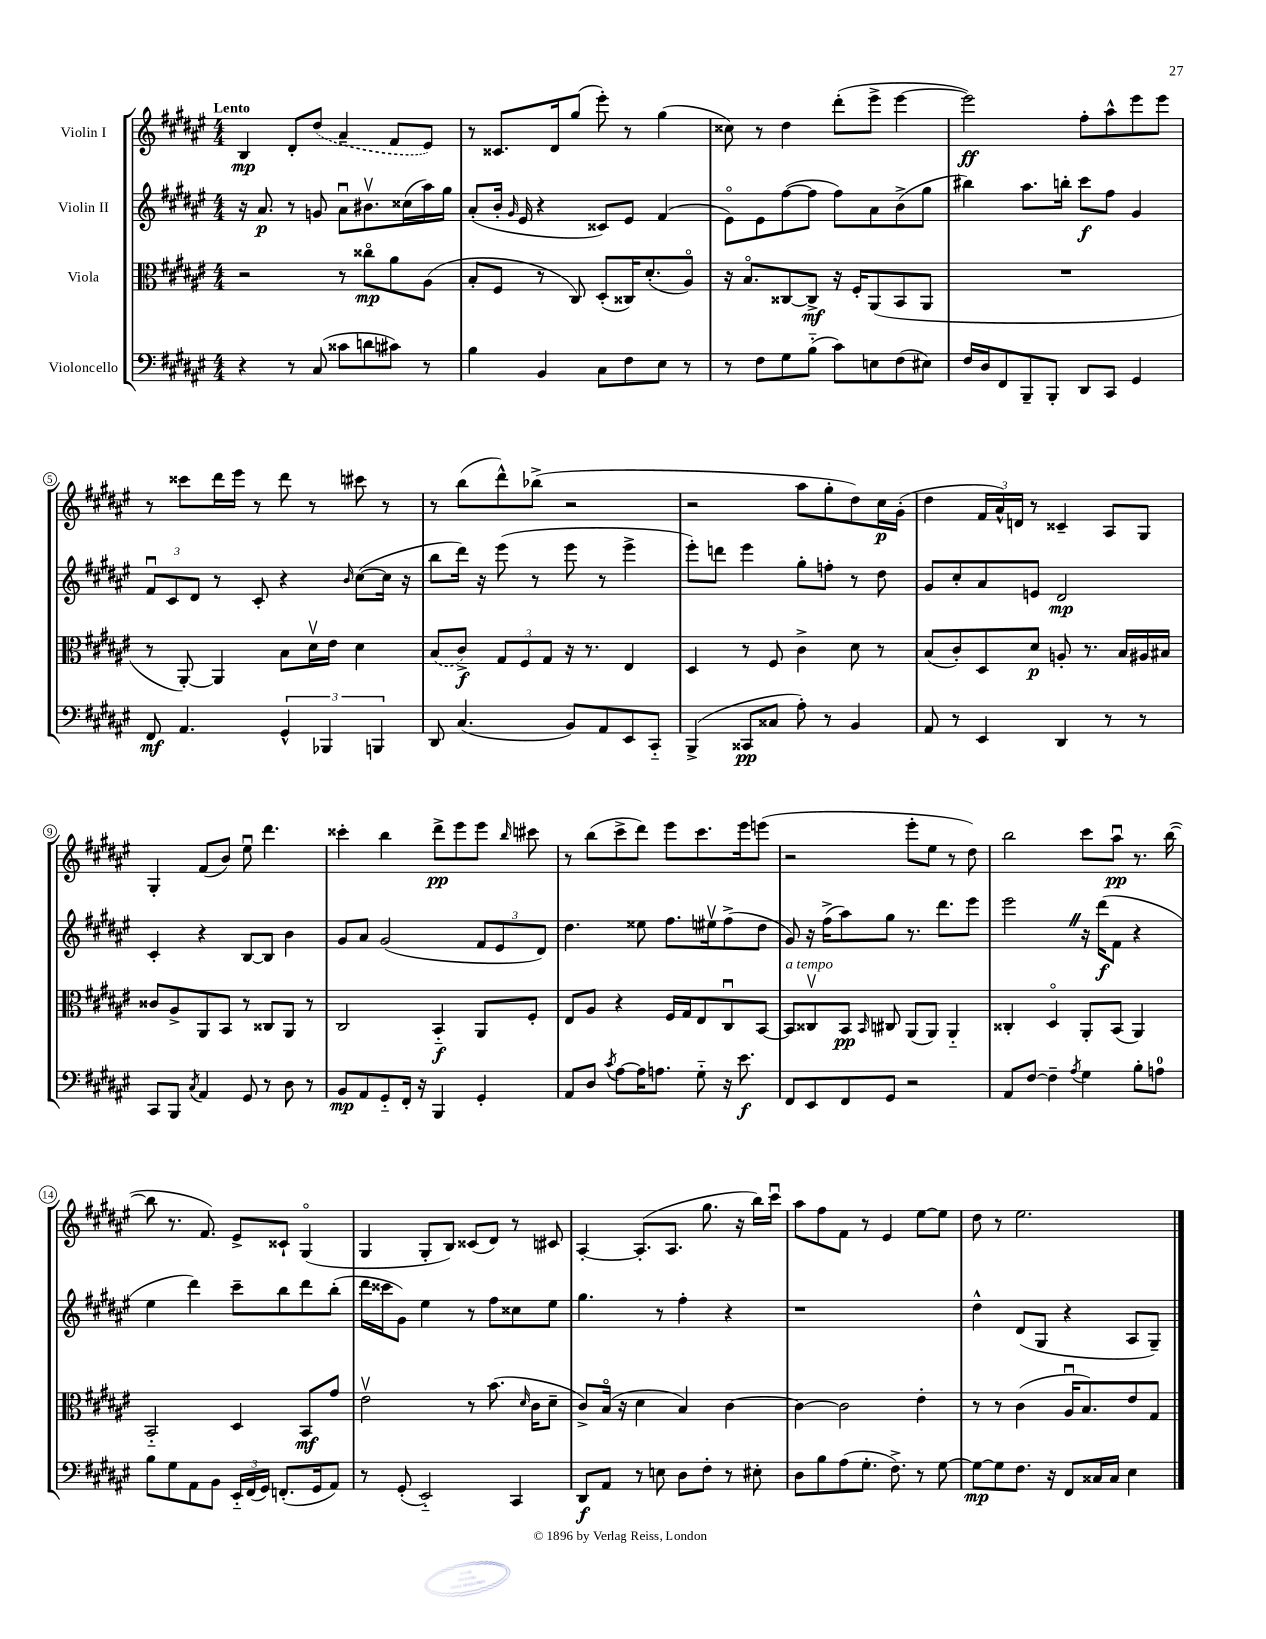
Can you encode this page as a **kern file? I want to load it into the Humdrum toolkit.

**kern	**kern	**kern	**kern
*staff4	*staff3	*staff2	*staff1
*clefF4	*clefC3	*clefG2	*clefG2
*k[f#c#g#d#a#e#]	*k[f#c#g#d#a#e#]	*k[f#c#g#d#a#e#]	*k[f#c#g#d#a#e#]
*M4/4	*M4/4	*M4/4	*M4/4
4r	2r	16r	4B
.	.	8.a#	.
8r	.	8r	8d#'
(8C#	.	8g	(8dd#
8c##	8r	8a#u	4a#~
8d	8cc##o	8.b#v	.
8c#)	8a#	.	8f#
.	.	(16cc##	.
8r	(8A#	16aa#)	8e#)
.	.	16gg#	.
=	=	=	=
4B	8B'	(8a#'	8r
.	8F#	16b'	8.c##
.	.	16qqg#	.
.	.	16e#	.
4BB	8r	4r	.
.	.	.	16d#
.	8C#)	.	(8gg#
8C#	(8D#'	8c##)	8eee#')
8F#	16C##)	8e#	8r
.	(8.d#'	.	.
8E#	.	(4f#	(4gg#
8r	8A#o)	.	.
=	=	=	=
8r	16r	8e#o)	8cc##)
.	8.Bo	.	.
8F#	.	8e#	8r
8G#	[8C##	([8ff#	4dd#
(8B'~	8C##^]	8ff#]	.
8c#)	16r	8ff#)	(8ddd#'
.	16F#'	.	.
8E	(8AA#	8a#	8eee#^
(8F#	8BB	(8b^	[4eee#
8E#)	8AA#	8gg#	.
=	=	=	=
16F#	1r	4bb#)	2eee#])
16D#	.	.	.
8FF#	.	.	.
8BBB~	.	8.aa#	.
8BBB'	.	.	.
.	.	16bb'	.
8DD#	.	8ccc#	8ff#'
8CC#	.	8ff#	8aa#^^
4GG#	.	4g#	8eee#
.	.	.	8eee#
=	=	=	=
8FF#	8r	12f#u	8r
.	.	12c#	.
4.AA#	[8AA#')	.	8ccc##
.	.	12d#	.
.	4AA#]	8r	16ddd#
.	.	.	16eee#
.	.	8c#'	8r
6GG#^^	8B	4r	8ddd#
.	16d#v	.	8r
6BBB-	.	.	.
.	16e#	.	.
.	.	16qqb	.
.	4d#	([8cc#	8ccc#
6BBB	.	.	.
.	.	16cc#]	8r
.	.	16r	.
=	=	=	=
8DD#	(8B	8bb	8r
(4.C#	8c#^)	16ddd#)	(8bb
.	.	16r	.
.	12G#	(8eee#	8ddd#^^)
.	12F#	.	.
.	.	8r	(8bb-^
.	12G#	.	.
8BB)	16r	8eee#	2r
.	8.r	.	.
8AA#	.	8r	.
8EE#	4E#	4eee#^	.
8CC#'~	.	.	.
=	=	=	=
(4BBB^	4D#	8eee#')	2r
.	.	8ddd	.
8CC##	8r	4eee#	.
8C##	8F#	.	.
8A#')	4c#^	8gg#'	8aa#
8r	.	8ff'	8gg#'
4BB	8d#	8r	8dd#)
.	8r	8dd#	16cc#
.	.	.	(16g#'
=	=	=	=
8AA#	(8B	8g#	4dd#
8r	8c#')	8cc#'	.
4EE#	8D#	8a#	24f#
.	.	.	24a#^^)
.	.	.	24d
.	8d#	8e	8r
4DD#	8A'	2d#	4c##~
.	8.r	.	.
8r	.	.	8A#
.	16B	.	.
8r	16A#	.	8G#
.	16B#	.	.
=	=	=	=
8CC#	8c##	4c#'	4G#'
8BBB	8A#^	.	.
8qC#	.	.	.
4AA#	8AA#	4r	(8f#
.	8BB	.	8b)
8GG#	8r	[8B	8ee#u
8r	8C##	8B]	4.ddd#
8D#	8AA#	4b	.
8r	8r	.	.
=	=	=	=
8BB	2C#	8g#	4ccc##'
8AA#	.	8a#	.
8GG#'~	.	(2g#	4bb
16FF#'	.	.	.
16r	.	.	.
4BBB	4BB'~	.	8ddd#^
.	.	.	8eee#
4GG#'	8AA#	12f#	8eee#
.	.	12e#	.
.	.	.	16qqbb
.	8F#'	.	8ccc#
.	.	12d#)	.
=	=	=	=
8AA#	8E#	4.dd#	8r
8D#	8A#	.	(8bb
8qc#	.	.	.
[8A#	4r	.	8ccc#^
16A#]	.	8ee##	8ddd#)
8.A	.	.	.
.	16F#	8.ff#	8eee#
.	16G#	.	.
8G#'~	8E#	.	8.ccc#
.	.	16ee#v	.
16r	8C#u	(8ff#^	.
8.e#	.	.	16eee#
.	[8BB	8dd#	(8eee
=	=	=	=
8FF#	8BB]	8g#)	2r
8EE#	8C##v	16r	.
.	.	(16ff#^	.
8FF#	8BB	8aa#)	.
.	16qqBB	.	.
8GG#	8C#	8gg#	.
2r	(8AA#	8.r	8eee#'
.	8AA#)	.	8ee#
.	.	8.ddd#	.
.	4AA#'~	.	8r
.	.	8eee#	8dd#)
=	=	=	=
8AA#	4C##'	2eee#	2bb
[8F#	.	.	.
4F#~]	4D#o	.	.
8qA#	.	.	.
4G#	8AA#'	16r	8ccc#
.	.	(16ddd#	.
.	(8BB	8f#	8aa#u
8B'	4AA#)	4r	8.r
8A	.	.	.
.	.	.	([16bb
=	=	=	=
8B	2BB'~	4ee#	8bb]
8G#	.	.	8.r
8AA#	.	4ddd#)	.
.	.	.	8.f#)
8BB	.	.	.
24EE#'~	4D#	8ccc#~	8e#^
(24FF#	.	.	.
24GG#)	.	.	.
(8.FF'	.	8bb	8c##`
.	8BB	8ddd#	(4G#o
16GG#	.	.	.
8AA#)	8g#	(8bb'	.
=	=	=	=
8r	2e#v	16ddd#	4G#
.	.	16ccc##	.
(8GG#'	.	8g#)	.
2EE#'~)	.	4ee#	8G#'
.	.	.	8B)
.	8r	8r	(8c##
.	(8.b	8ff#	8d#)
4CC#	.	8cc##	8r
.	16qqd#	.	.
.	16c#	.	.
.	8d#~	8ee#	8c#
=	=	=	=
8DD#	8c#^)	4.gg#	[4A#'
8AA#	(16Bo	.	.
.	16r	.	.
8r	4d#	.	(8.A#']
8E	.	8r	.
.	.	.	8.A#
8D#	4B)	4ff#'	.
8F#'	.	.	8.gg#
8r	[4c#	4r	.
.	.	.	16r
8E#'	.	.	16bb)
.	.	.	16ccc#u
=	=	=	=
8D#	4c#_	1r	8aa#
8B	.	.	8ff#
(8A#	2c#]	.	8f#
8.G#'	.	.	8r
.	.	.	4e#
8.F#^)	.	.	.
8r	4e#'	.	[8ee#
[8G#	.	.	8ee#]
=	=	=	=
8G#_	8r	4dd#^^	8dd#
8G#]	8r	.	8r
8.F#	(4c#	(8d#	2.ee#
.	.	8G#	.
16r	.	.	.
8FF#	16A#u	4r	.
.	8.B)	.	.
16C##	.	.	.
16C##	.	.	.
4E#	8e#	8A#	.
.	8G#	8G#~)	.
==	==	==	==
*-	*-	*-	*-
